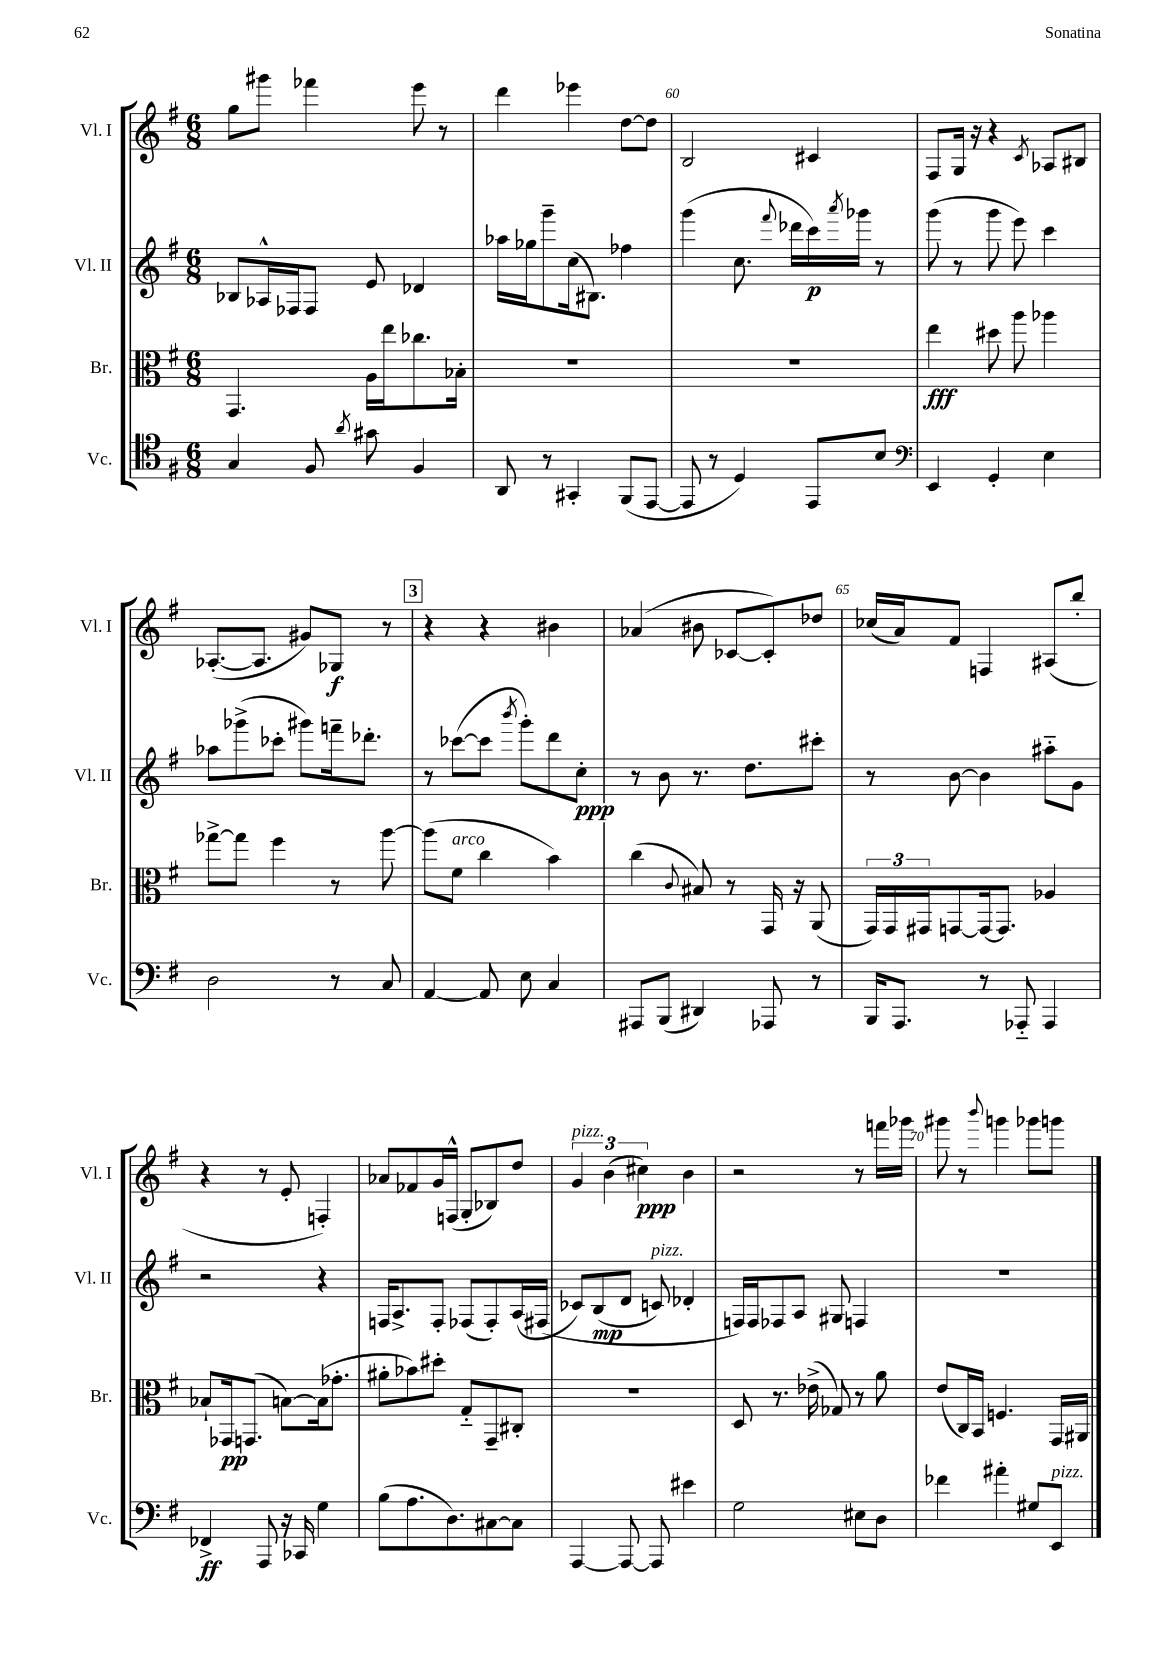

**kern	**kern	**kern	**kern
*staff4	*staff3	*staff2	*staff1
*clefC4	*clefC3	*clefG2	*clefG2
*k[f#]	*k[f#]	*k[f#]	*k[f#]
*M6/8	*M6/8	*M6/8	*M6/8
4G	4.GG	8B-	8gg
.	.	16A-^^	8ggg#
.	.	16F-	.
8F#	.	8F-	4fff-
8qa	.	.	.
8g#	16A	8e	.
.	16ee	.	.
4F#	8.cc-	4d-	8eee
.	.	.	8r
.	16B-'	.	.
=	=	=	=
8AA	2.r	16aa-	4ddd
.	.	16gg-	.
8r	.	8ggg~	.
4GG#'	.	(16cc	4eee-
.	.	8.B#)	.
(8FF#	.	4ff-	[8dd
[8EE	.	.	8dd]
=	=	=	=
8EE]	2.r	(4ggg	2B
8r	.	.	.
4D)	.	8.cc	.
.	.	8qqfff#	.
.	.	16ddd-	.
8EE	.	16ccc)	4c#
.	.	8qaaa	.
.	.	16ggg-	.
8B	.	8r	.
=	=	=	=
*clefF4	*	*	*
4EE	4ee	(8ggg	8F#
.	.	8r	16G
.	.	.	16r
4GG'	8dd#	8ggg	4r
.	8aa	8eee)	.
.	.	.	8qc
4E	4aa-	4ccc	8A-
.	.	.	8B#
=	=	=	=
2D	[8gg-^	8aa-	([8.A-'
.	8gg-]	(8ggg-^	.
.	.	.	8.A-]
.	4ff#	8ccc-'	.
.	.	8ggg#)	8g#)
8r	8r	16fff~	8G-
.	.	8.ddd-'	.
8C	[8aa	.	8r
=	=	=	=
[4AA	(8aa]	8r	4r
.	8f#	([8ccc-	.
8AA]	4cc	8ccc-]	4r
.	.	8qbbb	.
8E	.	8ggg')	.
4C	4b)	8ddd	4b#
.	.	8cc'	.
=	=	=	=
8AAA#	(4cc	8r	(4a-
(8BBB	.	8b	.
.	8qqc	.	.
4DD#)	8B#)	8.r	8b#
.	8r	.	[8c-
.	.	8.dd	.
8AAA-	16GG	.	8c-'])
.	16r	.	.
8r	(8AA	8ccc#'	8dd-
=	=	=	=
16BBB	24GG)	8r	(16cc-
.	24GG	.	.
8.AAA	.	.	16a)
.	24GG#	.	.
.	[8GG	[8b	8f#
8r	16GG_	4b]	4F
.	8.GG]	.	.
8AAA-'~	.	.	.
4AAA-	4A-	8aa#'~	(8A#
.	.	8g	8bb'
=	=	=	=
4FF-^	8B-`	2r	4r
.	16GG-	.	.
.	(8.GG	.	.
8AAA	.	.	8r
16r	[8B)	.	8e'
16CC-	.	.	.
4G	(16B]	4r	4F')
.	8.g-'	.	.
=	=	=	=
(8B	8a#'	16F	8a-
.	.	8.A^	.
8.A	8b-)	.	8f-
.	8dd#'	8F'	16g
8.D)	.	.	(16F^^
.	8G'~	(8F-	8G'
[8C#	8GG~	8F-')	8B-)
8C#]	8C#'	(16A	8dd
.	.	&(16F#	.
=	=	=	=
[4AAA	2.r	8c-)	6g
.	.	(8B	.
.	.	.	(6b
8AAA_	.	8d	.
.	.	.	6cc#)
8AAA]	.	8c)	.
4e#	.	4d-'	4b
=	=	=	=
2G	8D	16F&)	2r
.	.	16F	.
.	8.r	8F-	.
.	.	8A	.
.	(16e-^	.	.
.	8G-)	8G#	.
8E#	8r	4F	8r
8D	8a	.	16fff
.	.	.	16ggg-
=	=	=	=
4f-	(8e	2.r	8ggg#
.	16C)	.	8r
.	16BB	.	.
.	.	.	8qqbbb
4a#'	4.F	.	4ggg
8G#	.	.	8ggg-
8EE	16GG	.	8ggg
.	16AA#	.	.
==	==	==	==
*-	*-	*-	*-
